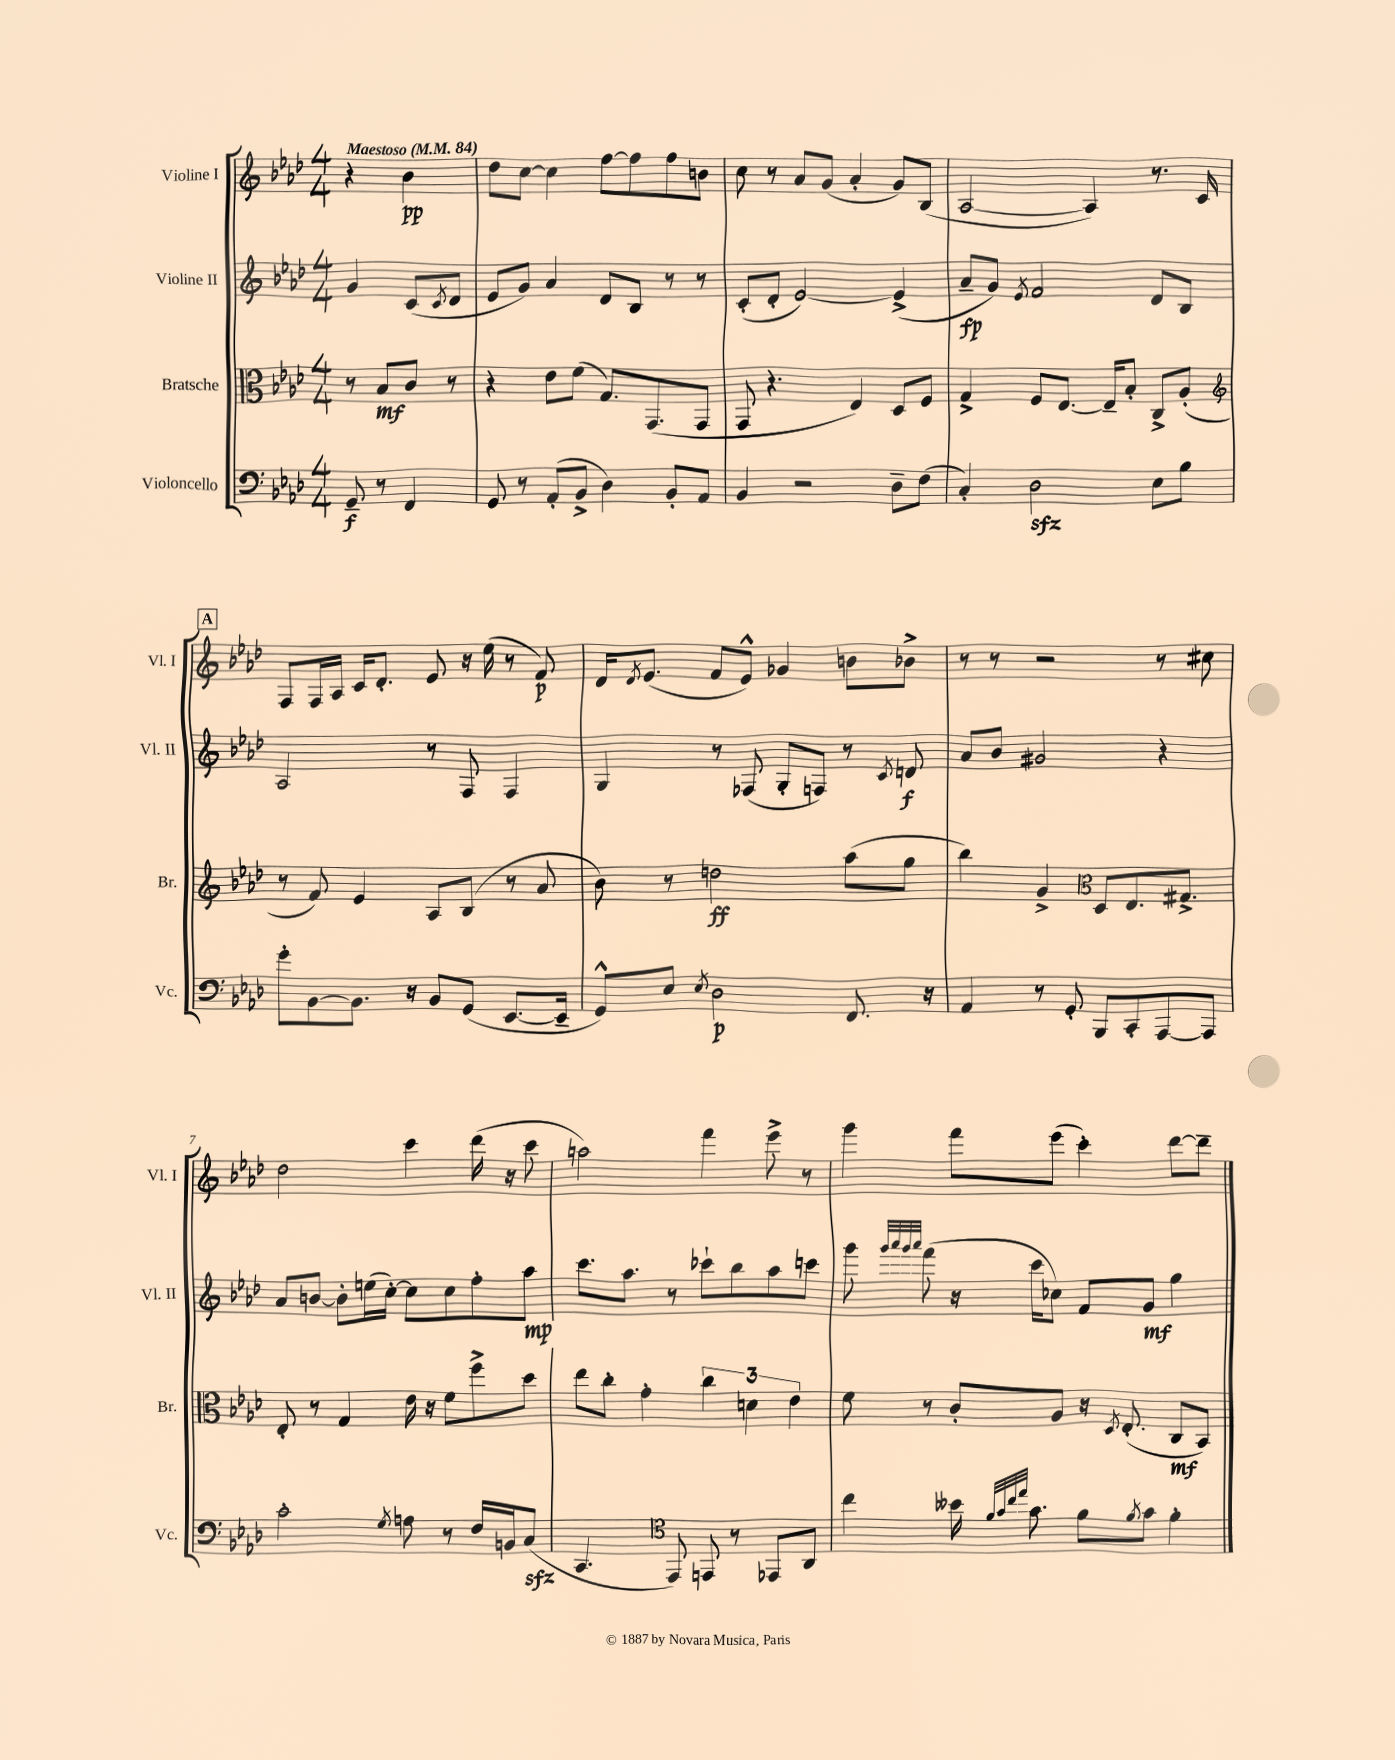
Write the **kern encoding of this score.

**kern	**kern	**kern	**kern
*staff4	*staff3	*staff2	*staff1
*clefF4	*clefC3	*clefG2	*clefG2
*k[b-e-a-d-]	*k[b-e-a-d-]	*k[b-e-a-d-]	*k[b-e-a-d-]
*M4/4	*M4/4	*M4/4	*M4/4
*MM84	*MM84	*MM84	*MM84
8GG~	8r	4g	4r
8r	8B-	.	.
4FF	8c	(8c	4b-
.	.	8qc	.
.	8r	8d-	.
=	=	=	=
8GG	4r	8e-	8dd-
8r	.	8g)	[8cc
(8AA-'	8e-	4a-	4cc]
8BB-^	(8f	.	.
4D-)	8.G)	8d-	[8ff
.	.	8B-	8ff]
.	(8.GG	.	.
8BB-'	.	8r	8ff
8AA-	8GG	8r	8b
=	=	=	=
4BB-	8GG	(8c'	8cc
.	4.r	8d-'	8r
2r	.	[2e-)	8a-
.	.	.	(8g
.	4E-)	.	4a-'
8D-~	8D-	(4e-^]	8g)
(8F	8F	.	(8B-
=	=	=	=
4C')	4G^	8a-~	[2A-
.	.	8g)	.
.	.	8qe-	.
2D-	8F	2f	.
.	[8.E-	.	.
.	.	.	4A-])
.	16E-~]	.	.
.	8B-'	.	.
8E-	8C^	8d-	8.r
8B-	(8A-'	8B-	.
.	.	.	16c
=	=	=	=
*	*clefG2	*	*
8g'	8r	2A-	8F
[8BB-	8f)	.	16F
.	.	.	16A-
8.BB-]	4e-	.	16c
.	.	.	8.d-'
16r	.	.	.
8BB-	8A-	8r	8e-
(8GG	(8B-	8F	16r
.	.	.	(16ee-
[8.EE-	8r	4F	8r
.	8a-	.	8f)
16EE-~]	.	.	.
=	=	=	=
8GG^^)	8b-)	4G	16d-
.	.	.	8qd-
.	.	.	(8.e-
8E-	8r	.	.
8qE-	.	.	.
2D-	2dd	8r	8f
.	.	(8F-	8e-^^)
.	.	8G'	4g-
.	.	8F)	.
8.FF	(8aa-	8r	8b
.	.	8qc	.
.	8gg	8d	8b-^
16r	.	.	.
=	=	=	=
4AA-	4bb-)	8a-	8r
.	.	8b-	8r
8r	4g^	2g#	2r
8GG'	.	.	.
*	*clefC3	*	*
8BBB-	8D-	.	.
8CC'	8.E-	.	.
[8AAA-	.	4r	8r
.	8.G#^	.	.
8AAA-]	.	.	8cc#
=	=	=	=
2c'	8E-'	8a-	2dd-
.	8r	[8b	.
.	4G	8b']	.
.	.	(16ee	.
.	.	[16cc')	.
8qG	.	.	.
8A	16e-	8cc]	4ccc
.	16r	.	.
8r	8f	8cc	.
16F	8ff^	8ff'	(16ddd-
16BB	.	.	16r
(8C	8dd-	8aa-	8ccc
=	=	=	=
4.CC	8ee-	8.ccc	2aa)
.	8cc'	.	.
.	.	8.aa-	.
.	4g'	.	.
*clefC4	*	*	*
8EE-)	.	8r	.
8EE	6cc	8ccc-`	4fff
8r	.	8bb-	.
.	6d	.	.
8EE-	.	8aa-	8eee-^
.	6e-	.	.
8AA-	.	8ccc	8r
=	=	=	=
4cc	8f	8ggg	4ggg
.	.	32qqggg	.
.	.	32qqaaa-	.
.	.	32qqggg	.
.	.	32qqaaa-	.
.	8r	(8fff	.
16b--	8c'	16r	8fff
32qqf	.	.	.
32qqg	.	.	.
32qqcc	.	.	.
32qqee-	.	.	.
8.g	.	16ccc	.
.	8A-	8cc-)	(8eee-
8f	16r	8f	4ccc')
.	8qD-	.	.
.	(8.E-'	.	.
8qf	.	.	.
8g	.	8g	.
4f'	8C	4gg	[8ddd-
.	8BB-)	.	8ddd-~]
==	==	==	==
*-	*-	*-	*-
